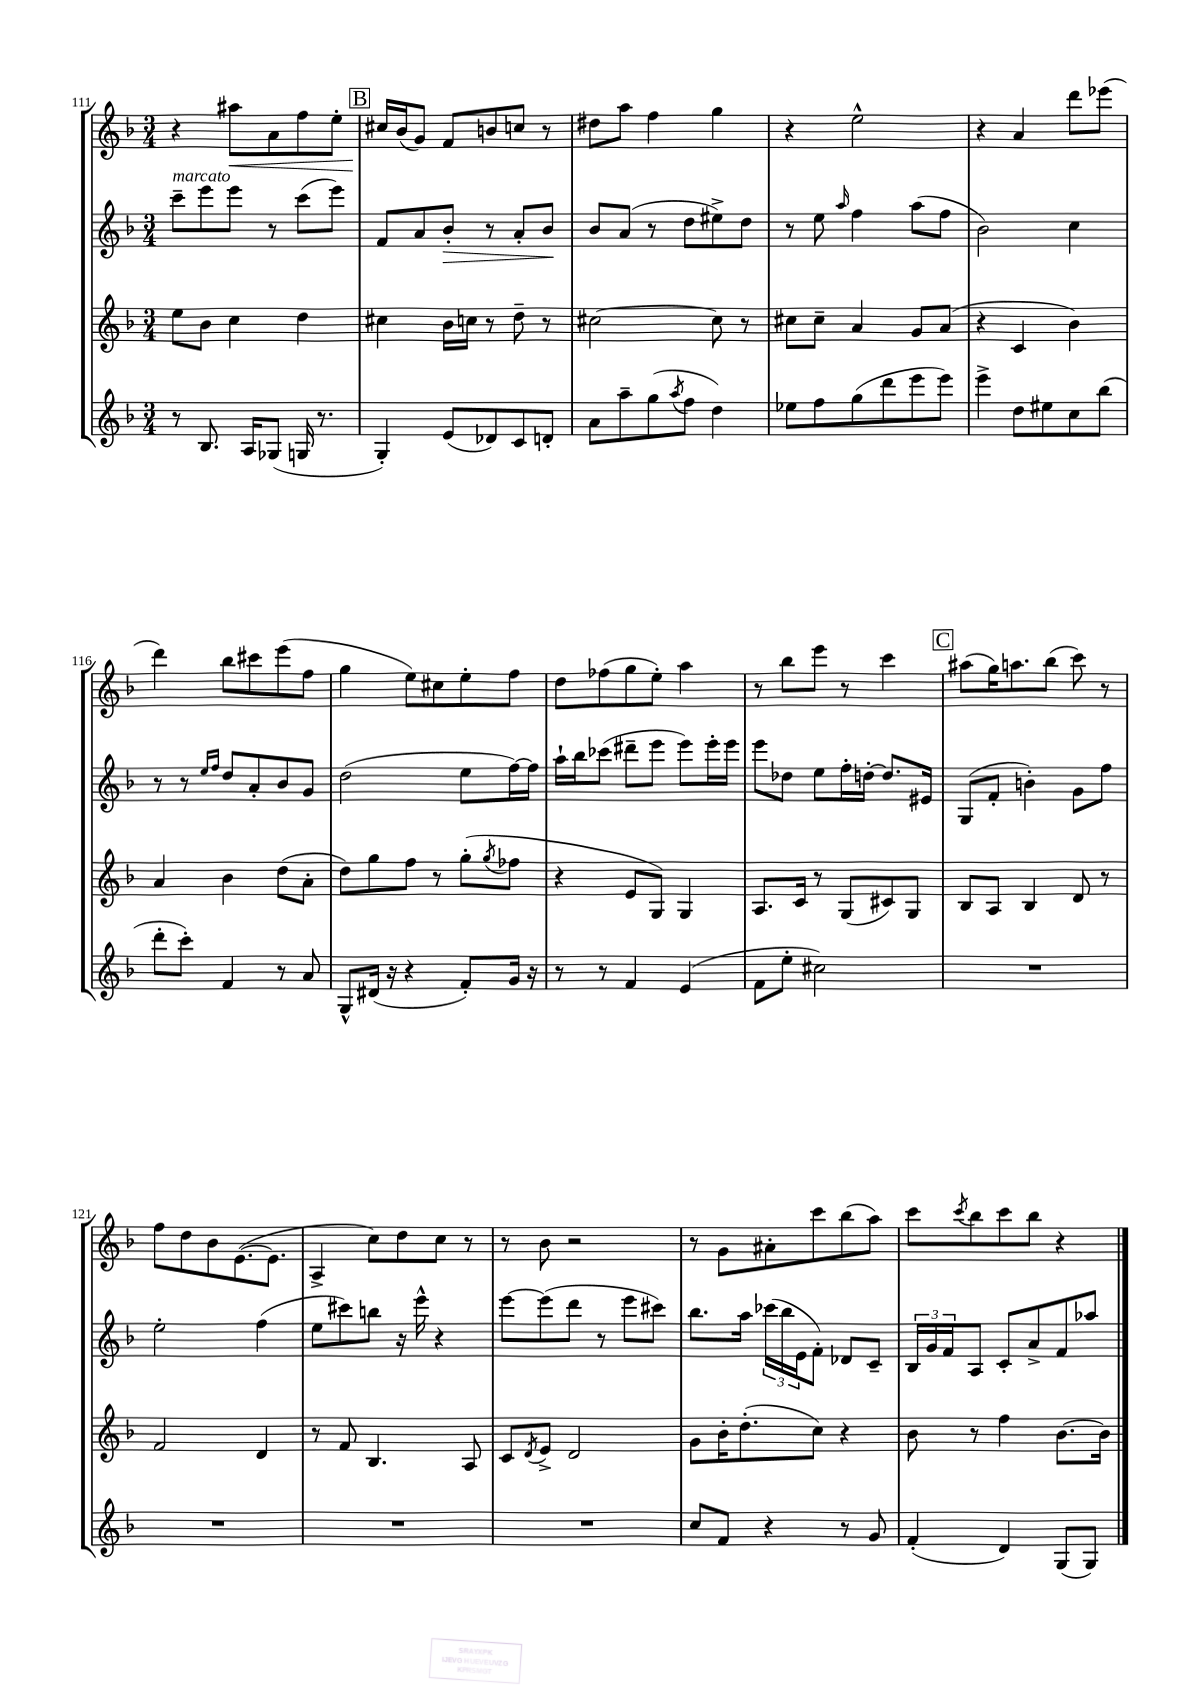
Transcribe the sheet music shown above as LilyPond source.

<<
\new StaffGroup <<
\new Staff = "s0" {
    \clef treble \key f \major \numericTimeSignature \time 3/4
    r4 ais''8\< a'8 f''8 e''8-. |
    \mark \markup { \box "B" } cis''16\! bes'16( g'8) f'8 b'8 c''8 r8 |
    dis''8 a''8 f''4 g''4 |
    r4 e''2-^ |
    r4 a'4 d'''8 ees'''8( |
    d'''4) bes''8 cis'''8 e'''8( f''8 |
    g''4 e''8) cis''8 e''8-. f''8 |
    d''8 fes''8( g''8 e''8-.) a''4 |
    r8 bes''8 e'''8 r8 c'''4 |
    \mark \markup { \box "C" } ais''8( g''16) a''8. bes''8( c'''8) r8 |
    f''8 d''8 bes'8 e'8.~( e'8. |
    a4-> c''8) d''8 c''8 r8 |
    r8 bes'8 r2 |
    r8 g'8 ais'8-. c'''8 bes''8( a''8) |
    c'''8 \acciaccatura { c'''8 } bes''8 c'''8 bes''8 r4 \bar "|." |
}
\new Staff = "s1" {
    \clef treble \key f \major \numericTimeSignature \time 3/4
    c'''8--^\markup { \italic "marcato" } e'''8 e'''8 r8 c'''8( e'''8) |
    \mark \markup { \box "B" } f'8 a'8 bes'8-.\> r8 a'8-. bes'8\! |
    bes'8 a'8( r8 d''8 eis''8->) d''8 |
    r8 e''8 \grace { a''16 } f''4 a''8( f''8 |
    bes'2) c''4 |
    r8 r8 \grace { e''16 f''16 } d''8 a'8-. bes'8 g'8 |
    d''2( e''8 f''16~) f''16 |
    a''16-! bes''16 ces'''8( dis'''8-- e'''8 e'''8) e'''16-. e'''16 |
    e'''8 des''8 e''8 f''16-. d''16~-. d''8. eis'16 |
    \mark \markup { \box "C" } g8( f'8-. b'4-.) g'8 f''8 |
    e''2-. f''4( |
    e''8 cis'''8) b''8 r16 e'''16-^ r4 |
    e'''8~ e'''8( d'''8 r8 e'''8 cis'''8) |
    bes''8. a''16 \tuplet 3/2 { ces'''16( bes''16 e'16 } f'8-.) des'8 c'8-- |
    \tuplet 3/2 { bes16 g'16 f'16 } a8 c'8-. a'8-> f'8 aes''8 \bar "|." |
}
\new Staff = "s2" {
    \clef treble \key f \major \numericTimeSignature \time 3/4
    e''8 bes'8 c''4 d''4 |
    \mark \markup { \box "B" } cis''4 bes'16 c''16 r8 d''8-- r8 |
    cis''2~ cis''8 r8 |
    cis''8 cis''8-- a'4 g'8 a'8( |
    r4 c'4 bes'4) |
    a'4 bes'4 d''8( a'8-. |
    d''8) g''8 f''8 r8 g''8-.( \acciaccatura { g''8 } fes''8 |
    r4 e'8 g8) g4 |
    a8. c'16 r8 g8( cis'8) g8 |
    \mark \markup { \box "C" } bes8 a8 bes4 d'8 r8 |
    f'2 d'4 |
    r8 f'8 bes4. a8 |
    c'8 \acciaccatura { d'8 } e'8-> d'2 |
    g'8 bes'16-. d''8.-.( c''8) r4 |
    bes'8 r8 f''4 bes'8.~ bes'16 \bar "|." |
}
\new Staff = "s3" {
    \clef treble \key f \major \numericTimeSignature \time 3/4
    r8 bes8. a16 ges8( g16 r8. |
    \mark \markup { \box "B" } g4-.) e'8( des'8) c'8 d'8-. |
    a'8 a''8-- g''8( \acciaccatura { a''8 } f''8 d''4) |
    ees''8 f''8 g''8( d'''8 e'''8 e'''8) |
    e'''4-> d''8 eis''8 c''8 bes''8( |
    d'''8-. c'''8-.) f'4 r8 a'8 |
    g8-^ dis'16( r16 r4 f'8-.) g'16 r16 |
    r8 r8 f'4 e'4( |
    f'8 e''8-. cis''2) |
    \mark \markup { \box "C" } R2. |
    R2. |
    R2. |
    R2. |
    c''8 f'8 r4 r8 g'8 |
    f'4-.( d'4) g8( g8) \bar "|." |
}
>>
>>
\layout { \context { \Score currentBarNumber = #111 } }
